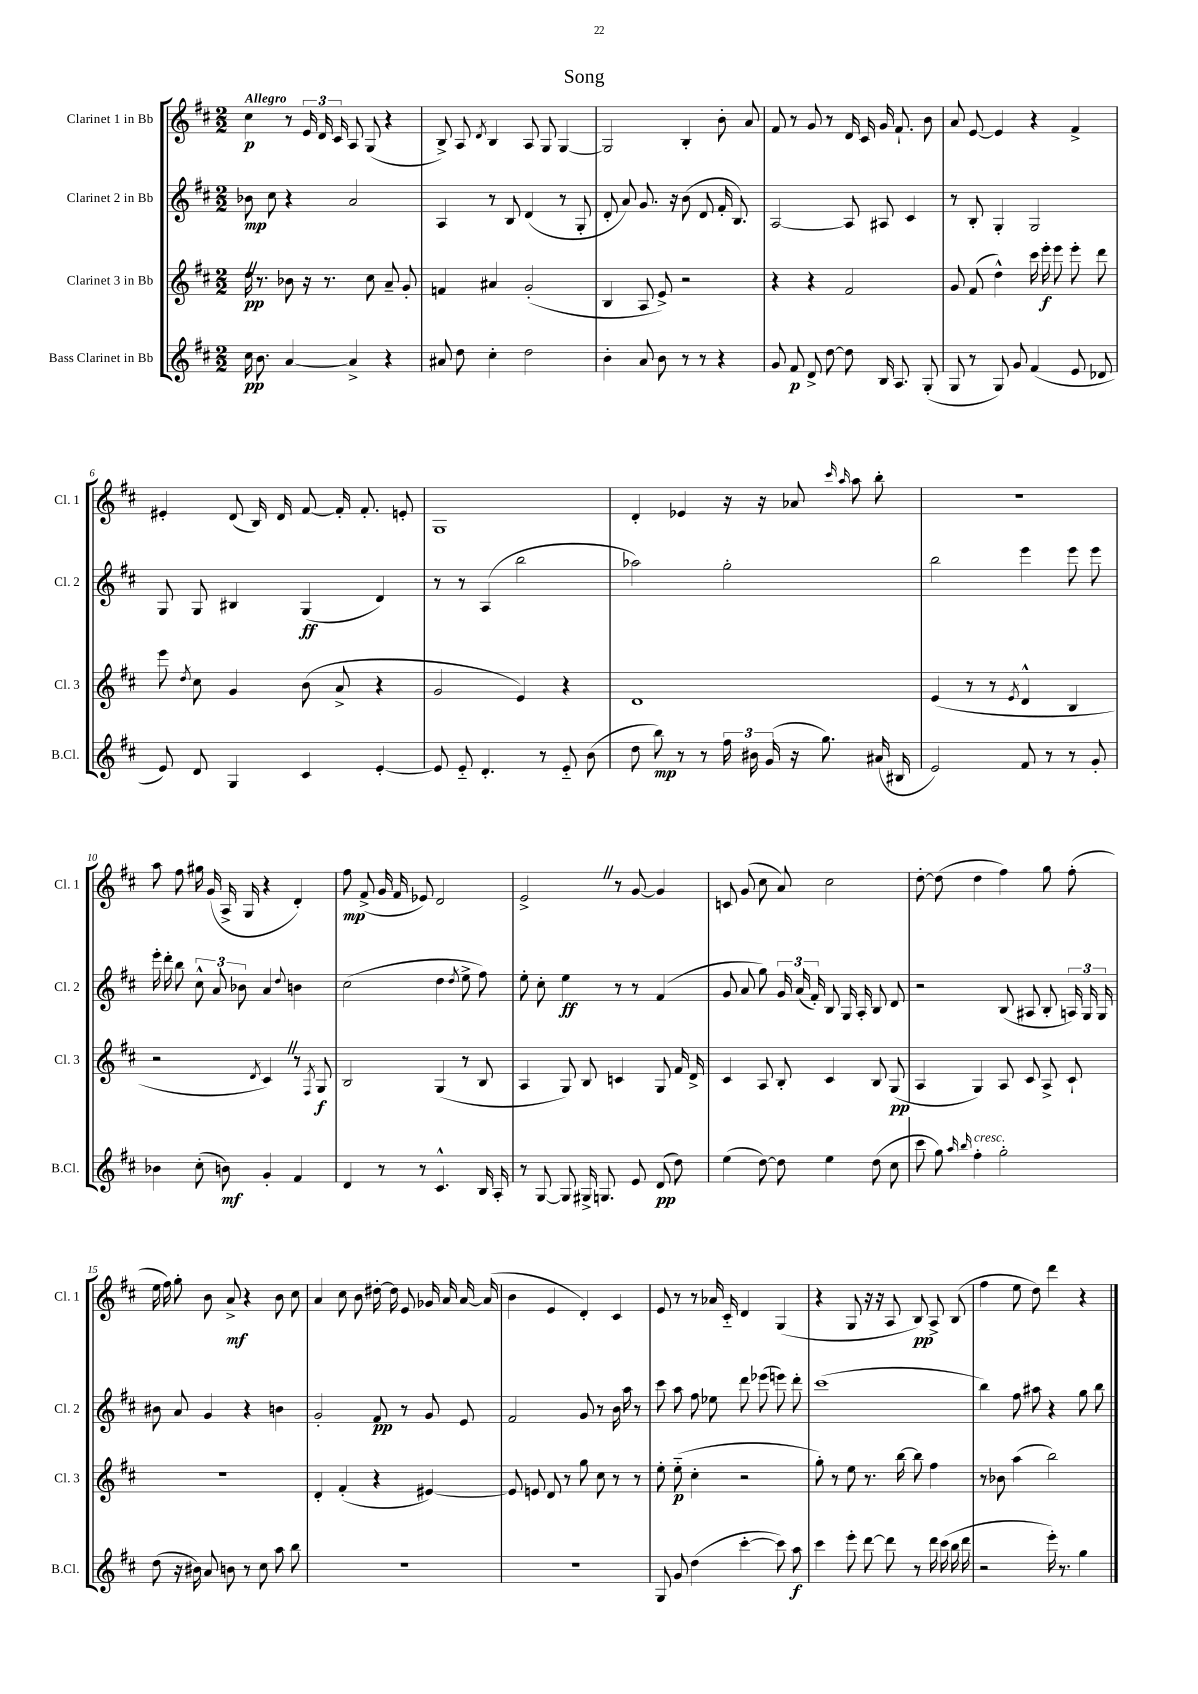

**kern	**kern	**kern	**kern
*staff4	*staff3	*staff2	*staff1
*clefG2	*clefG2	*clefG2	*clefG2
*k[f#c#]	*k[f#c#]	*k[f#c#]	*k[f#c#]
*M2/2	*M2/2	*M2/2	*M2/2
16cc#	16dd	8b-	4cc#
8.b	8.r	.	.
.	.	8cc#	.
[4a	8b-	4r	8r
.	16r	.	24e
.	.	.	24d
.	8.r	.	.
.	.	.	24c#
4a^]	.	2a	8A
.	8cc#	.	(8G
4r	8a~	.	4r
.	8g'	.	.
=	=	=	=
8a#	4f	4A	8B^)
8dd	.	.	8A
.	.	.	8qd
4cc#'	4a#	8r	4B
.	.	8B	.
2dd	(2g'	(4d	8A
.	.	.	8G
.	.	8r	[4G
.	.	8G'	.
=	=	=	=
4b'	4B	8d'	2G]
.	.	8a)	.
8a	8A	8.g	.
8b	8e^)	.	.
.	.	16r	.
8r	2r	(8b	4B'
8r	.	8d	.
4r	.	16f#'	8b'
.	.	8.B)	.
.	.	.	8a
=	=	=	=
8g	4r	[2A	8f#
8f#	.	.	8r
8d^	4r	.	8g
[8dd	.	.	8r
8dd]	2f#	8A]	16d
.	.	.	16c#
16B	.	8A#	16g
8.A	.	.	8.f#`
.	.	4c#	.
(8G'	.	.	8b
=	=	=	=
8G	8g	8r	8a
8r	(8f#	8B'	[8e
8G)	4dd^^)	4G'	4e]
8g	.	.	.
(4f#	16ccc#	2G	4r
.	16eee'	.	.
.	8eee	.	.
8e	8eee'	.	4f#^
8d-	8ddd	.	.
=	=	=	=
8e)	8eee	8G	4e#'
.	8qdd	.	.
8d	8cc#	8G	.
4G	4g	4B#	(8d
.	.	.	16B)
.	.	.	16d
4c#	(8b	(4G	[8f#
.	8a^	.	16f#']
.	.	.	8.f#'
[4e'	4r	4d)	.
.	.	.	8e'
=	=	=	=
8e]	2g	8r	1G
8e'~	.	8r	.
4.d'	.	(4A	.
.	4e)	2bb	.
8r	.	.	.
8e'~	4r	.	.
(8b	.	.	.
=	=	=	=
8dd	1d	2aa-)	4d'
8bb)	.	.	.
8r	.	.	4e-
8r	.	.	.
24ff#	.	2gg'	16r
24b#	.	.	.
.	.	.	16r
(24g	.	.	.
16r	.	.	8a-
8.gg)	.	.	.
.	.	.	16qqccc#
.	.	.	16qqaa
.	.	.	8aa
(16a#	.	.	8bb'
16B#	.	.	.
=	=	=	=
2e)	(4e	2bb	1r
.	8r	.	.
.	8r	.	.
.	8qe	.	.
8f#	4d^^	4eee	.
8r	.	.	.
8r	4B	8eee	.
8g'	.	8eee	.
=	=	=	=
4b-	2r	16eee'	8aa
.	.	16ddd'	.
.	.	8bb	8ff#
(8cc#'	.	12cc#^^	16gg#
.	.	.	(16g
.	.	12a	.
8b)	.	.	16A^
.	.	12b-	.
.	.	.	16G
.	8qd	.	.
4g'	4c#)	4a	4r
.	.	8qqdd	.
4f#	8r	4b	4d')
.	8qF#	.	.
.	8G	.	.
=	=	=	=
4d	2B	(2cc#	8ff#
.	.	.	(8f#^
8r	.	.	16g
.	.	.	16f#
8r	.	.	8e-)
4.c#^^	(4G	4dd	2d
.	.	8qdd	.
.	8r	8ee^	.
16B	8B	8ff#)	.
16A'	.	.	.
=	=	=	=
8r	4A	8ee'	2e^
[8G	.	8cc#'	.
8G]	8G)	4ee	.
16G#^	8B	.	.
8.G	.	.	.
.	4c	8r	8r
8e	.	8r	[8g
(8d	8G	(4f#	4g]
8dd)	16f#	.	.
.	16d^	.	.
=	=	=	=
(4ee	4c#	8g	8c
.	.	8a	(8g
[8dd)	8A	8gg)	8cc#
8dd]	8B'	24g	8a)
.	.	(24a	.
.	.	24f#')	.
4ee	4c#	8B	2cc#
.	.	16G	.
.	.	16A'	.
(8dd	8B	8B	.
8cc#	(8G	8d	.
=	=	=	=
8ccc#	4A	2r	[8dd'
8gg)	.	.	(8dd]
16qqaa	.	.	.
16qqbb	.	.	.
4ff#'	4G)	.	4dd
2gg'	8A	(8B	4ff#)
.	8c#	8A#	.
.	8A^	8B'	8gg
.	8c#`	24A)	(8ff#'
.	.	24G	.
.	.	24G	.
=	=	=	=
(8dd	1r	8b#	16ee
.	.	.	16ff#)
16r	.	8a	8gg'
16b#)	.	.	.
8a	.	4g	8b
8b	.	.	8a^
8r	.	4r	4r
8cc#	.	.	.
8aa	.	4b	8b
8bb	.	.	8cc#
=	=	=	=
1r	4d'	2g'	4a
.	(4f#'	.	8cc#
.	.	.	8b
.	4r	8f#	[16dd#'
.	.	.	16dd#]
.	.	8r	8e
.	[4e#)	8g	16g-
.	.	.	16a
.	.	8e	[16a
.	.	.	(16a]
=	=	=	=
1r	8e#]	2f#	4b
.	8e	.	.
.	8d	.	4e
.	8r	.	.
.	8gg	8g	4d')
.	8cc#	8r	.
.	8r	16b	4c#
.	.	16aa	.
.	8r	8r	.
=	=	=	=
8G	8ee'	8ccc#	8e
8g	(8ee'~	8aa	8r
(4dd	4cc#'	8ff#	8r
.	.	8ee-	16a-
.	.	.	16c#'~
[4ccc#'	2r	8ddd	4d
.	.	(8eee-	.
8ccc#])	.	8eee)	(4G
8aa	.	8ddd'	.
=	=	=	=
4ccc#	8gg')	(1ccc#	4r
.	8r	.	.
8eee'	8ee	.	8G
[8ddd	8.r	.	16r
.	.	.	16r
8ddd]	.	.	8A
.	[16bb	.	.
8r	8bb]	.	8B)
16ddd	4ff#	.	8A^
(16ccc#	.	.	.
16bb	.	.	(8B
16ddd	.	.	.
=	=	=	=
2r	8r	4bb)	4ff#
.	8b-	.	.
.	(4aa	8ff#	8ee
.	.	8aa#	8dd)
16eee')	2bb)	4r	4ddd
8.r	.	.	.
4gg	.	8gg	4r
.	.	8bb	.
==	==	==	==
*-	*-	*-	*-
